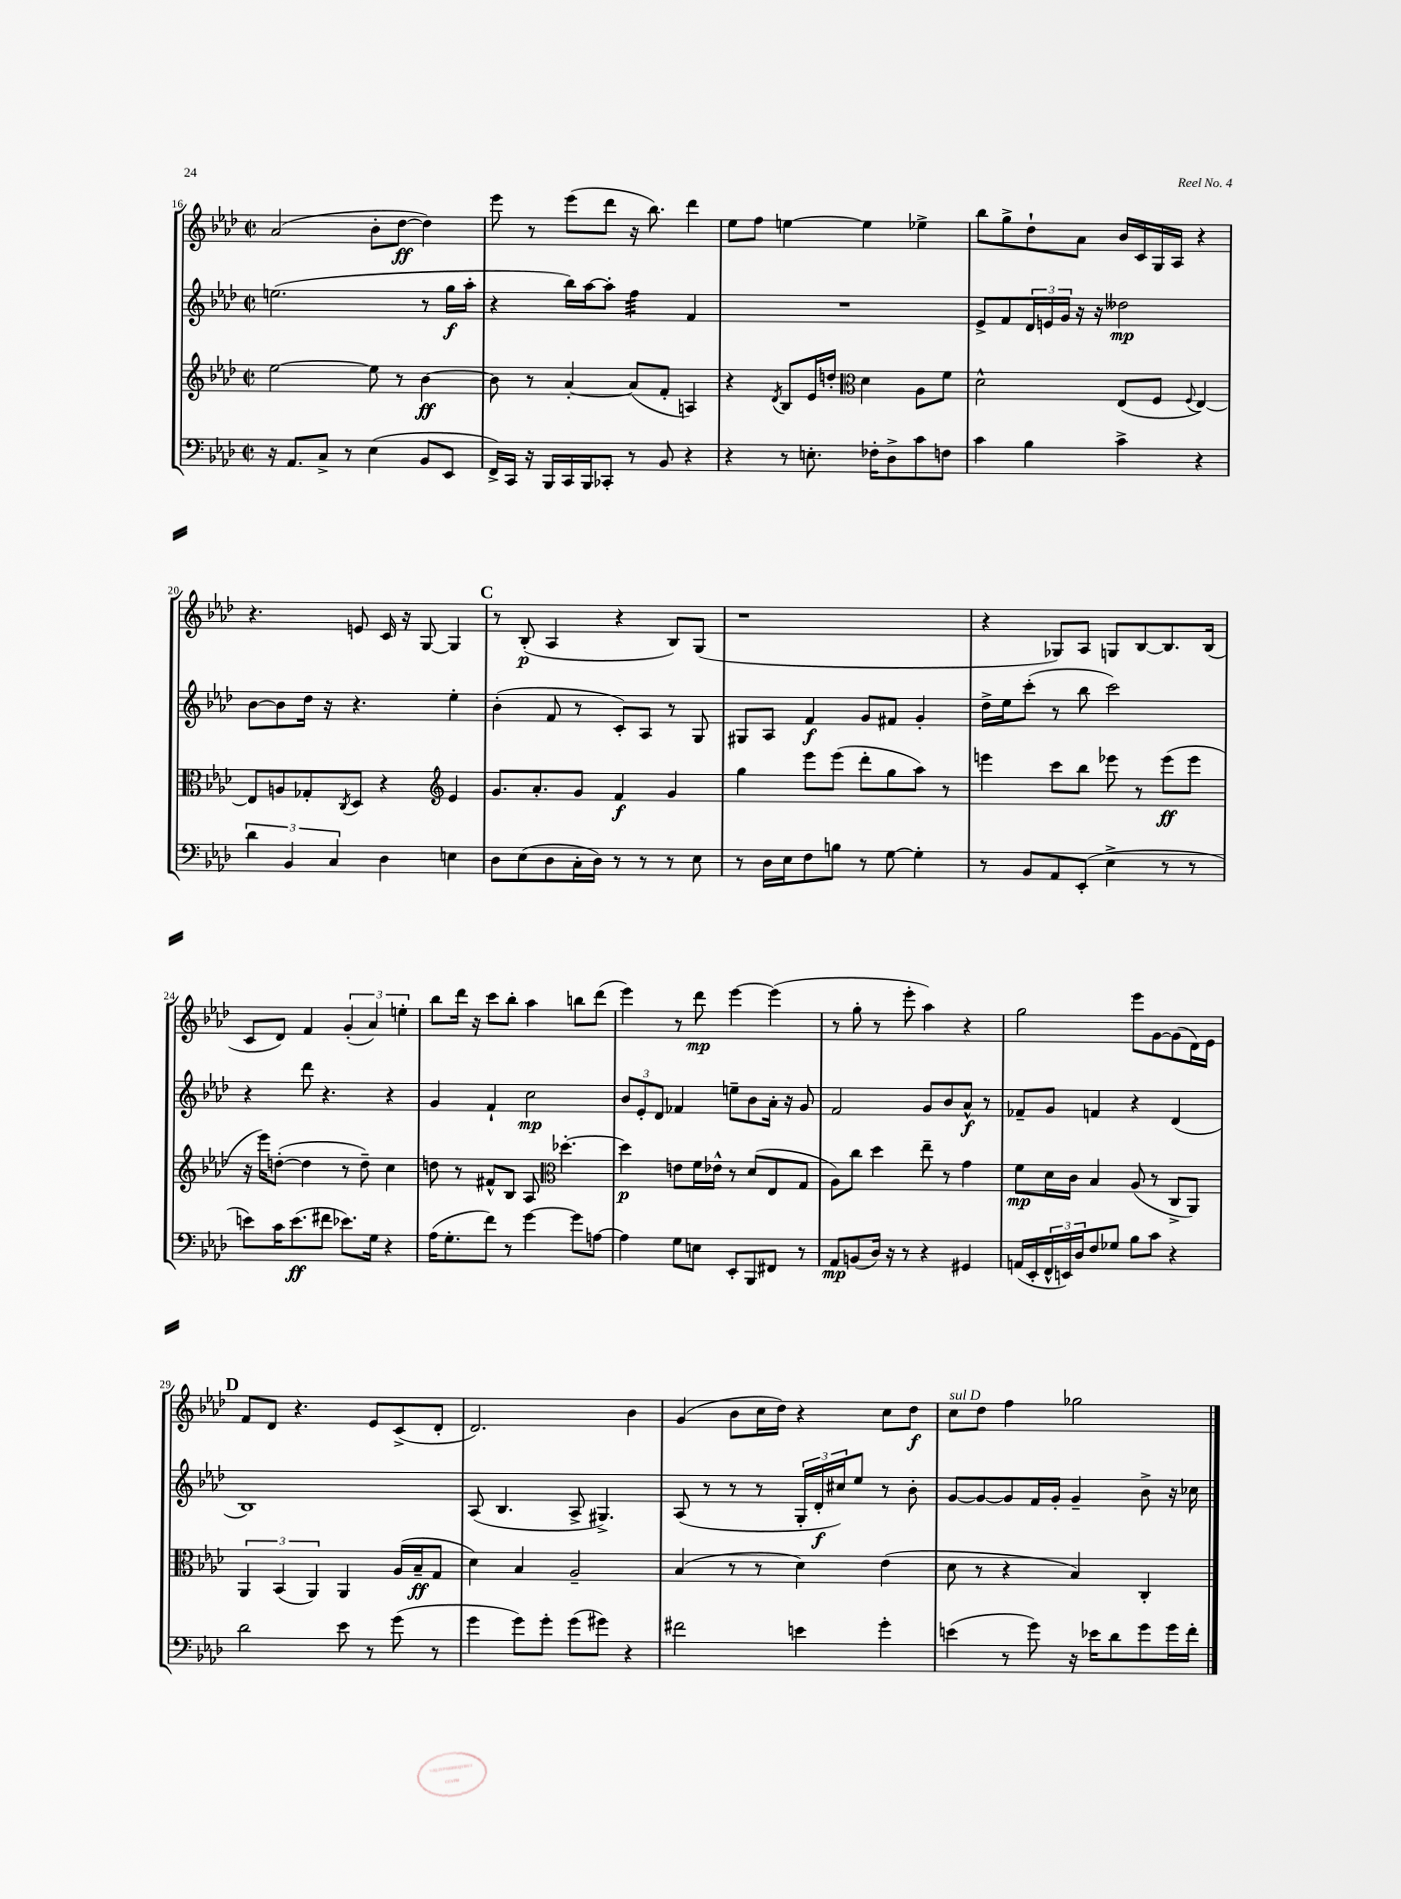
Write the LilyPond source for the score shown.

<<
\new StaffGroup <<
\new Staff = "s0" {
    \clef treble \key aes \major \defaultTimeSignature \time 2/2
    aes'2( bes'8-. des''8~\ff des''4) |
    ees'''8 r8 ees'''8( des'''8 r16 bes''8.) des'''4 |
    ees''8 f''8 e''4~ e''4 ees''4-> |
    bes''8 g''8-> des''8-! aes'8 bes'16 c'16 g16 aes16 r4 |
    r4. e'8 c'16 r16 g8~ g4 |
    \mark \markup { \bold "C" } r8 bes8-.\p( aes4 r4 bes8) g8( |
    r1 |
    r4 ges8) aes8 g8 bes8~ bes8. bes16( |
    c'8 des'8) f'4 \tuplet 3/2 { g'4-.( aes'4) e''4-. } |
    bes''8 des'''16 r16 c'''8 bes''8-. aes''4 b''8 des'''8( |
    ees'''4) r8 des'''8\mp ees'''4~ ees'''4( |
    r8 g''8-. r8 ees'''8-. aes''4) r4 |
    g''2 ees'''8 g'8~ g'8( des'16) ees'16 |
    \mark \markup { \bold "D" } f'8 des'8 r4. ees'8 c'8->( des'8-. |
    des'2.) bes'4 |
    g'4( bes'8 c''16 des''16) r4 c''8 des''8\f |
    c''8^\markup { \italic "sul D" } des''8 f''4 ges''2 \bar "|." |
}
\new Staff = "s1" {
    \clef treble \key aes \major \defaultTimeSignature \time 2/2
    e''2.( r8 g''16\f aes''16-. |
    r4 bes''16) aes''16~ aes''8-. f''4:32 f'4 |
    R1 |
    ees'8-> f'8 \tuplet 3/2 { des'16 e'16 g'16 } r16 r16 deses''2\mp |
    bes'8~ bes'8 des''16 r16 r4. ees''4-. |
    \mark \markup { \bold "C" } bes'4-.( f'8 r8 c'8-.) aes8 r8 g8 |
    gis8 aes8 f'4\f g'8 fis'8 g'4-. |
    des''16-> ees''16 c'''8-.( r8 bes''8 c'''2) |
    r4 des'''8 r4. r4 |
    g'4 f'4-! c''2\mp |
    \tuplet 3/2 { bes'8 ees'8-. des'8 } fes'4 e''8-- bes'8 aes'16-. r16 g'8 |
    f'2 g'8 bes'8 aes'8-^\f r8 |
    fes'8-- g'8 f'4 r4 des'4( |
    \mark \markup { \bold "D" } bes1) |
    aes8( bes4. aes8-> gis4.->) |
    aes8( r8 r8 r8 \tuplet 3/2 { g16-. des'16-.\f cis''16) } ees''8 r8 bes'8-. |
    g'8~ g'8~ g'8 f'16 g'16-. g'4-- bes'8-> r16 ces''16 \bar "|." |
}
\new Staff = "s2" {
    \clef treble \key aes \major \defaultTimeSignature \time 2/2
    ees''2~ ees''8 r8 bes'4~\ff |
    bes'8 r8 aes'4~-. aes'8( f'8-. a4) |
    r4 \acciaccatura { des'8 } bes8 ees'16 d''16-. \clef alto des'4 aes8 f'8 |
    des'2-^ ees8( f8 \appoggiatura { f8 } ees4~) |
    ees8 a8 ges8-. \acciaccatura { c8 } des8 r4 \clef treble ees'4 |
    \mark \markup { \bold "C" } g'8. aes'8.-. g'8 f'4\f g'4 |
    g''4 ees'''8 ees'''8( des'''8-. g''8 aes''8) r8 |
    e'''4 c'''8 bes''8 ees'''8 r8 ees'''8\ff( ees'''8 |
    r16 ees'''16) d''8~-.( d''4 r8 d''8--) c''4 |
    d''8 r8 fis'8-^ bes8 aes8 \clef alto des''4.~-. |
    des''4\p e'8 f'16 ees'16-^ r8 des'8( ees8 g8 |
    aes8) c''8 des''4 ees''8-- r8 g'4 |
    f'8\mp des'16 c'16 bes4 aes8( r8 c8-> aes,8) |
    \mark \markup { \bold "D" } \tuplet 3/2 { aes,4 bes,4( aes,4) } aes,4 aes16( bes16--\ff g8 |
    des'4) bes4 aes2-- |
    bes4( r8 r8 des'4) ees'4( |
    des'8 r8 r4 bes4) c4-. \bar "|." |
}
\new Staff = "s3" {
    \clef bass \key aes \major \defaultTimeSignature \time 2/2
    r16 aes,8. c8-> r8 ees4( bes,8 ees,8 |
    f,16->) c,16 r16 bes,,16 c,16 bes,,16 ces,8-. r8 bes,8 r4 |
    r4 r8 e8.-. fes16-. des8-> c'8 f8 |
    c'4 bes4 c'4-> r4 |
    \tuplet 3/2 { des'4 bes,4 c4 } des4 e4 |
    \mark \markup { \bold "C" } des8 ees8( des8 c16-. des16) r8 r8 r8 ees8 |
    r8 des16 ees16 f8 b8 r8 g8~ g4-. |
    r8 bes,8 aes,8 ees,8-.( ees4-> r8 r8 |
    e'8) c'16 e'8.\ff( fis'8 ees'8.) g16 r4 |
    aes16( g8.-. f'8) r8 g'4~ g'8 a8~ |
    a4 g8 e8 ees,8-. bes,,8 fis,8 r8 |
    aes,8\mp b,8( des16) r16 r8 r4 gis,4 |
    a,16( ees,16-. \tuplet 3/2 { f,16-^ e,16) des16 } f8 ges8 bes8 c'8 r4 |
    \mark \markup { \bold "D" } des'2 ees'8 r8 g'8( r8 |
    g'4 g'8) g'8-. g'8( gis'8) r4 |
    fis'2 e'4 g'4-. |
    e'4( r8 g'8) r16 ees'16 des'8 g'8 g'16 f'16-. \bar "|." |
}
>>
>>
\layout { \context { \Score currentBarNumber = #16 } }
